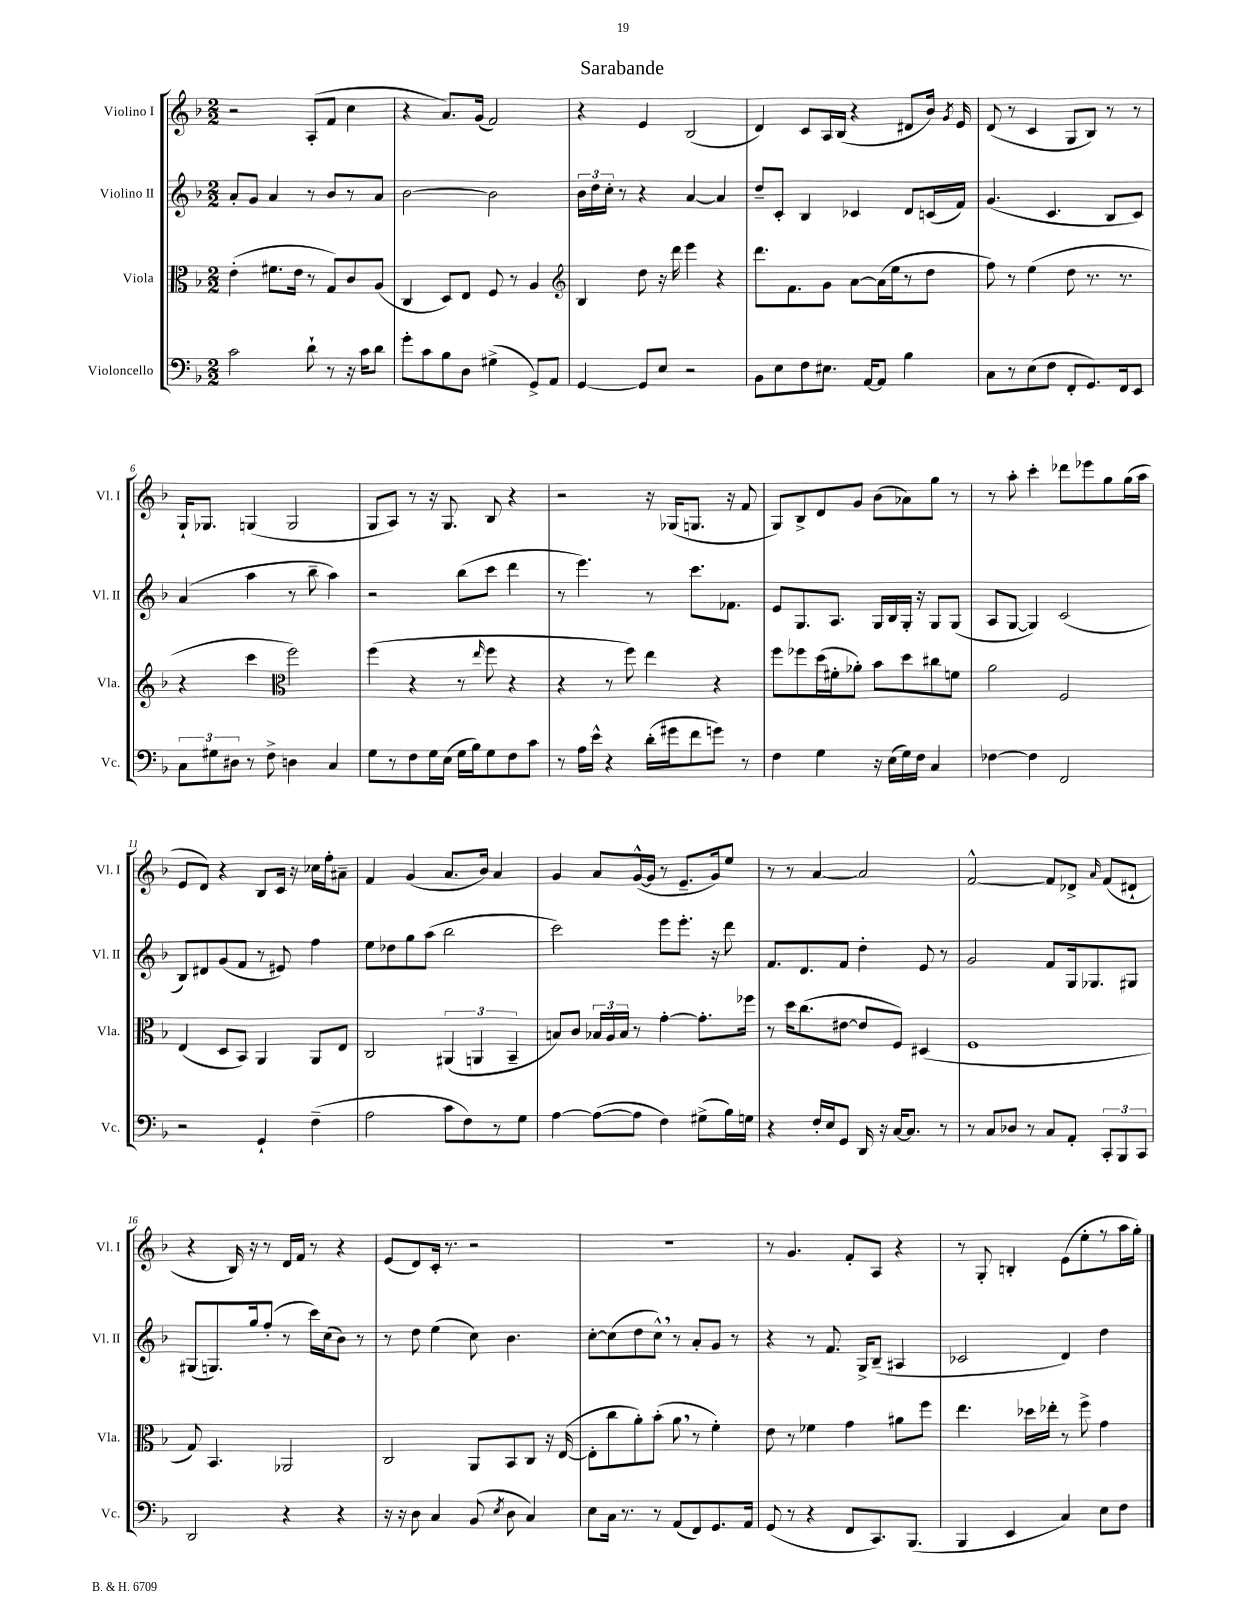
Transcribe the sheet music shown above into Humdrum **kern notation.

**kern	**kern	**kern	**kern
*staff4	*staff3	*staff2	*staff1
*clefF4	*clefC3	*clefG2	*clefG2
*k[b-]	*k[b-]	*k[b-]	*k[b-]
*M2/2	*M2/2	*M2/2	*M2/2
2c	(4e'	8a'	2r
.	.	8g	.
.	8.f#	4a	.
.	16e	.	.
8d`	8r	8r	(8A'
8r	8G)	8b-	8f
16r	8c	8r	4cc
16c	.	.	.
8d	(8A	8a	.
=	=	=	=
8g'	4C	[2b-	4r
8c	.	.	.
8B-	8D)	.	8.a)
8D	8E	.	.
.	.	.	(16g
(4G#^	8F	2b-]	2f)
.	8r	.	.
8GG^)	4A	.	.
8AA	.	.	.
=	=	=	=
*	*clefG2	*	*
[4GG	4B-	24b-	4r
.	.	24dd	.
.	.	24cc'	.
.	.	8r	.
8GG]	8dd	4r	4e
8E	16r	.	.
.	16ddd	.	.
2r	4eee	[4a	(2B-
.	4r	4a]	.
=	=	=	=
8BB-	8.ddd	8dd~	4d)
8E	.	8c'	.
.	8.f	.	.
8F	.	4B-	8c
8.E#	8g	.	16A
.	.	.	(16B-
.	[8a	4c-	4r
[16AA	.	.	.
8AA]	(16a]	.	.
.	16ee	.	.
4B-	8r	8d	8d#
.	8dd	(16c	16b-)
.	.	.	8qg
.	.	16f)	16e
=	=	=	=
8C	8ff)	(4.g	(8d
8r	8r	.	8r
(8E	(4ee	.	4c
8F	.	4.c	.
8FF'	8dd	.	8G
8.GG)	8.r	.	8B-)
.	.	8B-	8r
16FF	8.r	.	.
8EE	.	8c)	8r
=	=	=	=
12C	4r	(4a	16G`
.	.	.	8.G-
12G#	.	.	.
12D#	.	.	.
8r	4ccc	4aa	(4G
8F^	.	.	.
*	*clefC3	*	*
4D	2ff)	8r	2G
.	.	8bb-~	.
4C	.	4aa)	.
=	=	=	=
8G	(4ff	2r	8G
8r	.	.	8A)
8F	4r	.	8r
16G	.	.	16r
(16E	.	.	8.G
16G	8r	(8bb-	.
16B-)	.	.	.
.	16qqee	.	.
8G	8ff	8ccc	8B-
8F	4r	4ddd	4r
8c	.	.	.
=	=	=	=
8r	4r	8r	2r
16A	.	4.eee)	.
16e^^	.	.	.
4r	8r	.	.
.	8ff)	.	.
(16d'	4ee	8r	16r
16g#	.	.	(16G-
8f	.	8.ccc	8.G
8g)	4r	.	.
.	.	8.f-	16r
8r	.	.	8f
=	=	=	=
4F	8ff	8e	8G)
.	8ff-	8.G	8B-^
4G	(16dd	.	8d
.	16f#'	8.A	.
.	8a-')	.	8g
16r	8b-	16G	(8b-
(16E	.	16B-	.
16G)	8dd	16G'	8a-)
16F	.	16r	.
4C	8cc#	8G	8gg
.	8f	(8G	8r
=	=	=	=
[4F-	2a	8A	8r
.	.	[8G	8aa'
4F-]	.	4G])	4ccc'
2FF	2F	(2c	8ddd-
.	.	.	8eee-
.	.	.	8gg
.	.	.	(16gg
.	.	.	16aa
=	=	=	=
2r	(4E	8B-)	8e
.	.	8d#	8d)
.	8D	(8g	4r
.	8BB-)	8f	.
4GG`	4AA	8r	8B-
.	.	8e#)	16c
.	.	.	16r
(4F~	8AA	4ff	16cc-
.	.	.	16ff'
.	8E	.	8a#~
=	=	=	=
2A	2C	8ee	4f
.	.	8dd-	.
.	.	8gg	(4g
.	.	(8aa	.
8c	(6AA#	2bb-	8.a
8F)	.	.	.
.	6AA	.	.
.	.	.	16b-)
8r	.	.	4a
.	6BB-~	.	.
8G	.	.	.
=	=	=	=
[4A	8B)	2ccc)	4g
.	8c	.	.
(8A_	24B-	.	8a
.	24A	.	.
.	24B-	.	.
8A]	8r	.	([16g^^
.	.	.	16g]
4F)	[4g'	8eee	8r
.	.	8.eee'	8.e~
(8G#^	8.g']	.	.
.	.	16r	16g)
16B-)	.	8ddd	8ee
16G	16ff-	.	.
=	=	=	=
4r	8r	8.f	8r
.	16dd	.	8r
.	(8.cc	8.d	.
16F'	.	.	[4a
16E	.	.	.
8GG	[8e#	8f	.
16DD	8e#]	4dd'	2a]
16r	.	.	.
[16C	8F)	.	.
8.C]	.	.	.
.	(4D#	8e	.
8r	.	8r	.
=	=	=	=
8r	1F	2g	[2f^^
8C	.	.	.
8D-	.	.	.
8r	.	.	.
8C	.	8f	8f]
8AA'	.	16G	8d-^
.	.	8.G-	.
.	.	.	16qqa
12CC'	.	.	(8f
12BBB-	.	.	.
.	.	8G#	8d#`
12CC	.	.	.
=	=	=	=
2DD	8G)	(8G#	4r
.	4.BB-	8.G)	.
.	.	.	16B-)
.	.	16gg	16r
.	.	(8ff'	8r
4r	2AA-	8r	16d
.	.	.	16f
.	.	16ccc)	8r
.	.	(16cc	.
4r	.	8b-)	4r
.	.	8r	.
=	=	=	=
16r	2C	8r	(8e
16r	.	.	.
8D	.	8dd	8d)
4C	.	(4ee	16c'
.	.	.	8.r
(8BB-	8AA	8cc)	2r
8qE	.	.	.
8D	8BB-	4.b-	.
4C)	8C	.	.
.	16r	.	.
.	([16E	.	.
=	=	=	=
8E	8E']	[8cc'	1r
16C	8cc	(8cc]	.
8.r	.	.	.
.	8a')	8dd	.
8r	(8b-'	8cc^^)	.
(8AA	8a	8r	.
8FF)	8r	8a'	.
8.GG	4f')	8g	.
.	.	8r	.
16AA	.	.	.
=	=	=	=
(8GG	8e	4r	8r
8r	8r	.	4.g
4r	4f-	8r	.
.	.	8.f	.
8FF	4g	.	8f'
.	.	16G^	.
8.CC)	.	(8B-~	8A
.	8a#	4A#	4r
(8.BBB-	.	.	.
.	8ff	.	.
=	=	=	=
4BBB-	4.ee	2c-	8r
.	.	.	8G'
4EE	.	.	4B'
.	16dd-	.	.
.	16ee-'	.	.
4C)	8r	4d)	(8e
.	8ff^	.	8ee'
8E	4g	4dd	8r
8F	.	.	16aa
.	.	.	16gg')
==	==	==	==
*-	*-	*-	*-
